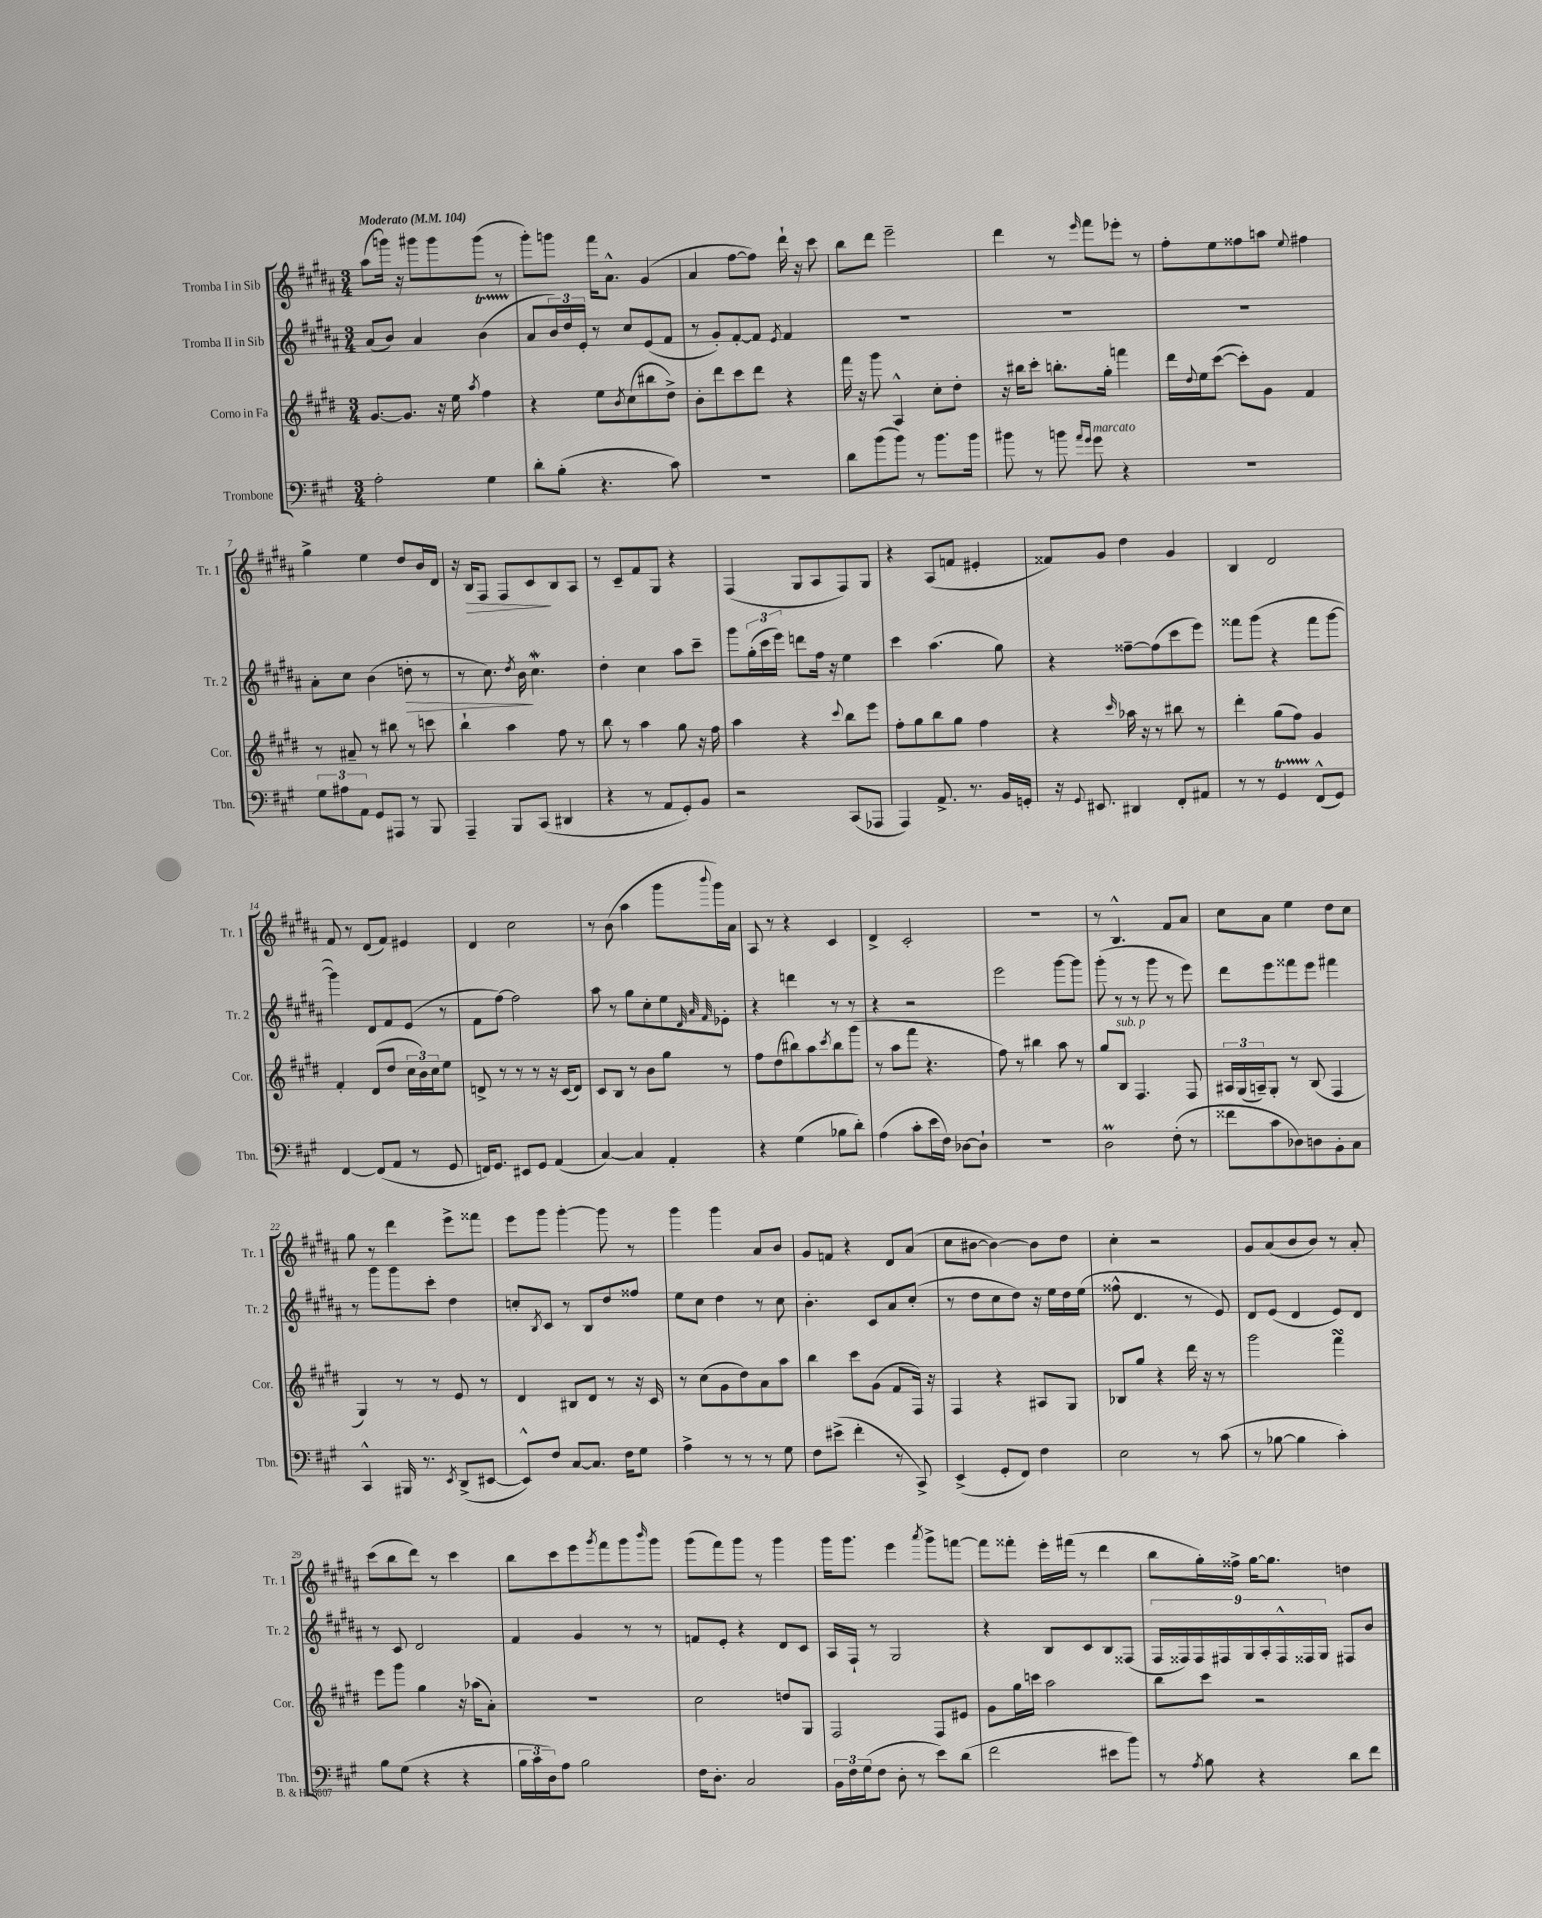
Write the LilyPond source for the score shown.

<<
\new StaffGroup <<
\new Staff = "s0" \with { instrumentName = "Tromba I in Sib" shortInstrumentName = "Tr. 1" } {
    \clef treble \key b \major \numericTimeSignature \time 3/4 \tempo "Moderato" 4 = 104
    ais''8( g'''16) r16 gis'''8 gis'''8 gis'''8( r8 |
    gis'''8-.) g'''8 fis'''16 ais'8.-^ gis'4( |
    ais'4 fis''8~ fis''8) dis'''16-! r16 cis'''8 |
    b''8 dis'''8 e'''2-- |
    dis'''4 r8 \grace { e'''16 } fis'''8 ees'''8-. r8 |
    fis''8-. e''8 fisis''8 a''8 \appoggiatura { e''8 } fis''4 |
    gis''4-> e''4 dis''8 b'16 dis'16 |
    r16 b16\> fis8 fis8 cis'8\! b8 ais8 |
    r8 cis'8-- fis'8 gis8 r4 |
    fis4( gis8 ais8 fis8) gis8 |
    r4 ais8( f'8 eis'4-. |
    fisis'8) gis'8 dis''4 gis'4 |
    b4 dis'2 |
    fis'8 r8 dis'8( fis'8) eis'4 |
    dis'4 cis''2 |
    r8 b'8( ais''4 gis'''8 \appoggiatura { b'''8 } gis'''16) ais'16 |
    ais8 r8 r4 cis'4 |
    dis'4-> cis'2-. |
    R2. |
    r8 b4.-^ fis'8 ais'8 |
    cis''8 ais'8 e''4 dis''8 cis''8 |
    gis''8 r8 dis'''4 e'''8-> fisis'''8 |
    e'''8 gis'''8 gis'''4~-. gis'''8 r8 |
    gis'''4 gis'''4 ais'8 b'8 |
    gis'8 f'8 r4 dis'8 ais'8( |
    cis''8 bis'8~ bis'4~) bis'8 dis''8 |
    cis''4-. r2 |
    gis'8 ais'8( b'8 b'8) r8 ais'8-. |
    cis'''8( b''8 dis'''8) r8 cis'''4 |
    b''8 cis'''8 e'''8 \acciaccatura { gis'''8 } fis'''8 gis'''8 \grace { b'''16 } gis'''8 |
    gis'''8( fis'''8) gis'''8 r8 gis'''4 |
    gis'''16 gis'''8. e'''4 \acciaccatura { ais'''8 } gis'''8-> f'''8~ |
    f'''8 fisis'''8-. e'''16-. fis'''16( r8 dis'''4 |
    b''8 gis''16-.) fisis''16-> gis''16~ gis''8. d''4 \bar "|." |
}
\new Staff = "s1" \with { instrumentName = "Tromba II in Sib" shortInstrumentName = "Tr. 2" } {
    \clef treble \key b \major \numericTimeSignature \time 3/4
    ais'8( b'8) ais'4 b'4\startTrillSpan( |
    ais'8\stopTrillSpan \tuplet 3/2 { b'16) dis''16 e'16-. } r8 cis''8 e'8( fis'8 |
    r8 gis'8-.) fis'8~-. fis'8 \acciaccatura { e'8 } fis'4 |
    R2. |
    R2. |
    R2. |
    ais'8-. cis''8 b'4( d''8-.\> r8 |
    r8 cis''8.) \acciaccatura { dis''8 } b'16\! cis''4.\mordent |
    dis''4-. cis''4 ais''8 cis'''8-- |
    gis'''8 \tuplet 3/2 { gis''16-.( cis'''16 e'''16) } d'''8 fis''16 r16 e''4 |
    cis'''4 ais''4.( gis''8) |
    r4 fisis''8~-- fisis''8( cis'''8 e'''8) |
    fisis'''8 gis'''8( r4 fisis'''8 gis'''8~ |
    gis'''4) dis'8 fis'8 e'8( r8 |
    fis'8 fis''8~) fis''2 |
    ais''8 r8 gis''8 cis''8-. e''8 \grace { dis'32 ais'32 fis'32 } ees'8-. |
    r4 d'''4 r8 r8 |
    r4 r2 |
    e'''2 gis'''8~ gis'''8 |
    gis'''8-.( r8 r8 gis'''8 r8 e'''8) |
    dis'''8 e'''8 fisis'''8 e'''8 fis'''4 |
    r8 gis'''8 gis'''8 cis'''8-. dis''4 |
    c''8-. \acciaccatura { b8 } cis'8 r8 b8 dis''8 fisis''8 |
    e''8 cis''8 dis''4 r8 cis''8 |
    b'4.-. cis'8 ais'8 cis''8-.( |
    r8 dis''8 cis''8 dis''8) r16 e''16 dis''16 e''16( |
    fisis''8-^ dis'4. r8 e'8) |
    dis'8 e'8( dis'4 e'8) dis'8 |
    r8 cis'8 dis'2 |
    fis'4 gis'4 r8 r8 |
    f'8 e'8-. r4 dis'8 cis'8 |
    ais16 fis16-! r8 gis2 |
    r4 b8 cis'8 b8 fisis8( |
    \tuplet 9/8 { fis16 fisis16) fisis16 fis16 gis16 ais16-. fis16-^ fisis16 gis16 } fis8 b'8 \bar "|." |
}
\new Staff = "s2" \with { instrumentName = "Corno in Fa" shortInstrumentName = "Cor." } {
    \clef treble \key e \major \numericTimeSignature \time 3/4
    gis'8.~ gis'8. r16 e''16 \acciaccatura { a''8 } fis''4 |
    r4 e''8 \acciaccatura { b'8 } cis''8( bis''8 dis''8->) |
    b'8-. dis'''8 cis'''8 dis'''8 r4 |
    fis'''16 r16 gis'''8 a4-^ cis''8-. dis''8-. |
    r16 bis''16 cis'''8-. b''8.-. gis''16-. f'''4 |
    dis'''16 \appoggiatura { dis''8 } e''16 cis'''8~( cis'''8-.) gis'8 fis'4 |
    r8 ais'8-- r8 bis''8 r8 c'''8 |
    b''4-! a''4 fis''8 r8 |
    b''8 r8 a''4 gis''8 r16 fis''16 |
    a''4 r4 \appoggiatura { cis'''8 } b''8 e'''8 |
    fis''8-. gis''8 b''8 gis''8 fis''4 |
    r4 \grace { cis'''16 } aes''16 r16 r8 bis''8 r8 |
    dis'''4-. gis''8( fis''8) gis'4 |
    fis'4-. dis'8( dis''8 \tuplet 3/2 { cis''16 b'16) cis''16 } e''8 |
    d'8-> r8 r8 r8 r16 cis'16( d'8) |
    cis'8 b8 r8 b'8 gis''8 r8 |
    fis''8 dis''8( bis''8) a''8 \acciaccatura { cis'''8 } bis''8 gis'''8( |
    r8 a''8 fis'''8 r4. |
    fis''8) r8 bis''4 a''8 r8 |
    gis''8 b8^\markup { \italic "sub. p" } fis4. fis8 |
    \tuplet 3/2 { ais16 gis16( a16--) } gis8-. r8 b8( fis4 |
    gis4) r8 r8 e'8 r8 |
    dis'4 bis8 dis'8 r8 r16 cis'16 |
    r8 cis''8( gis'8 dis''8) a'8 a''8 |
    b''4 cis'''8 gis'8( fis'8 fis16) r16 |
    fis4 r4 ais8 gis8 |
    bes8 gis''8 r4 dis'''16 r16 r8 |
    gis'''2 fis'''4\turn |
    e'''8 gis'''8 gis''4 r16 aes''16( a'8-.) |
    R2. |
    cis''2 d''8 gis8 |
    fis2 fis8 eis'8 |
    gis'8 gis''16 c'''16 a''2 |
    b''8 cis'''8 r2 \bar "|." |
}
\new Staff = "s3" \with { instrumentName = "Trombone" shortInstrumentName = "Tbn." } {
    \clef bass \key a \major \numericTimeSignature \time 3/4
    a2-. gis4 |
    d'8-. b8-.( r4. cis'8) |
    R2. |
    d'8 b'8( b'8) r8 b'8. b'16 |
    bis'8 r8 b'8 \grace { a'16 gis'16 } gis'8^\markup { \italic "marcato" } r4 |
    R2. |
    \tuplet 3/2 { gis8 ais8 a,8 } gis,8 ais,,8 r8 b,,8 |
    a,,4-- b,,8 cis,8( dis,4 |
    r4 r8 a,8 gis,8-.) b,8 |
    r2 cis,8( aes,,8 |
    a,,4) a,8.-> r8. b,16 g,16-. |
    r16 \appoggiatura { gis,8 } eis,8. dis,4 fis,8-. ais,8 |
    r8 r8 gis,4\startTrillSpan fis,8-^\stopTrillSpan( gis,8) |
    fis,4~ fis,8( a,8 r8 gis,8 |
    f,16) gis,8. eis,8 gis,8 a,4( |
    cis4~) cis4 a,4-. |
    r4 gis4( bes8 d'8-.) |
    a4( cis'8-. e'16 fis16) des8~ des8-! |
    R2. |
    d2\prall fis8-.( r8 |
    fisis'8 cis'8 des8) d8 b,8-. cis8 |
    cis,4-^ bis,,16 r8. \acciaccatura { e,8 } d,8->( eis,8~ |
    eis,8-^) fis8 cis8~ cis8. fis16 gis8 |
    a4-> r8 r8 r8 gis8 |
    fis8 eis'8->( fis'4-. r8 cis,8->) |
    e,4->( gis,8-. fis,8) fis4 |
    e2 r8 cis'8( |
    r8 bes8~ bes4 cis'4-.) |
    b8 gis8( r4 r4 |
    \tuplet 3/2 { b16 cis'16 d16) } a8 b2 |
    fis16 d8.-. cis2 |
    \tuplet 3/2 { b,16 fis16 gis16( } fis8 d8-. r8 e'8) d'8( |
    fis'2 eis'8 b'8) |
    r8 \acciaccatura { a8 } b8 r4 d'8 fis'8 \bar "|." |
}
>>
>>
